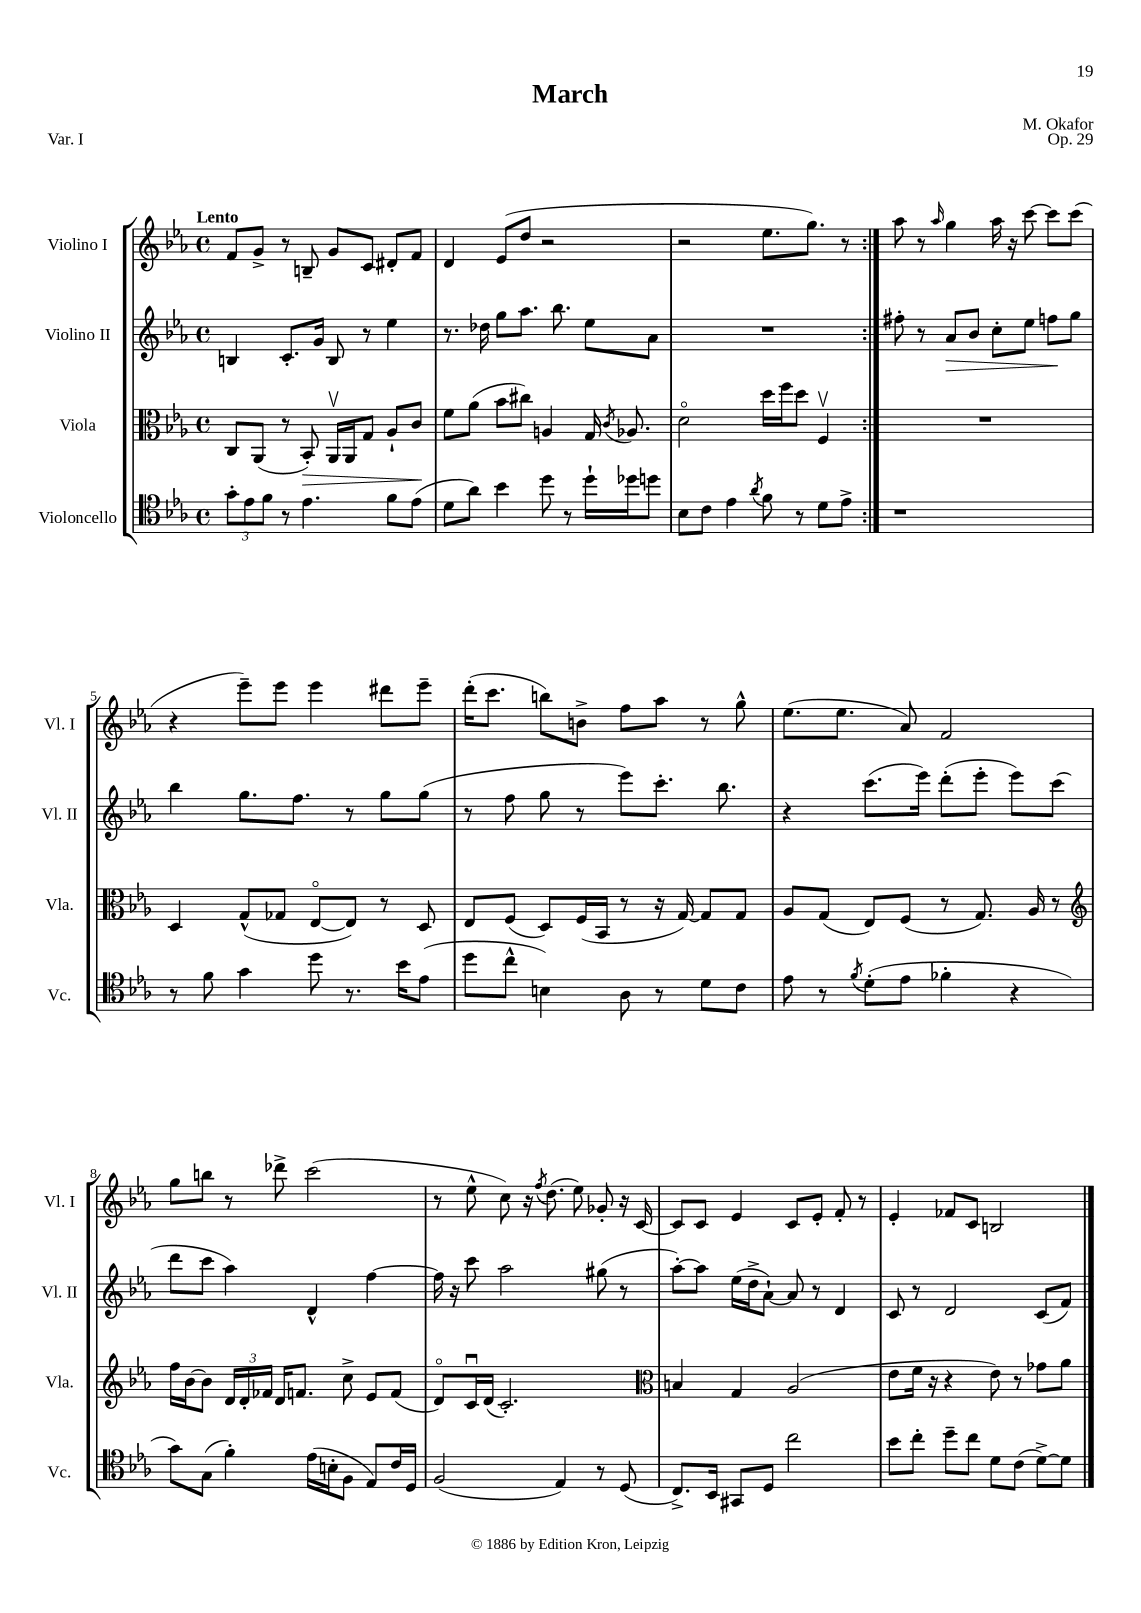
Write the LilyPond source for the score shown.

\header { title = "March" composer = "M. Okafor" opus = "Op. 29" piece = "Var. I" }
<<
\new StaffGroup <<
\new Staff = "s0" \with { instrumentName = "Violino I" shortInstrumentName = "Vl. I" } {
    \clef treble \key ees \major \defaultTimeSignature \time 4/4 \tempo "Lento"
    \autoBeamOff \repeat volta 2 { f'8[ g'8]-> r8 b8-- g'8[ c'8] dis'8[-. f'8] |
    d'4 ees'8[( d''8] r2 |
    r2 ees''8.[ g''8.]) r8 | }
    aes''8 r8 \grace { aes''16 } g''4 aes''16 r16 c'''8~ c'''8[ c'''8]( |
    r4 ees'''8[--) ees'''8] ees'''4 dis'''8[ ees'''8]-- |
    d'''16[-.( c'''8.] b''8[) b'8]-> f''8[ aes''8] r8 g''8-^ |
    ees''8.[( ees''8.] aes'8) f'2 |
    g''8[ b''8] r8 des'''8-> c'''2( |
    r8 ees''8-^ c''8) r16 \acciaccatura { f''8 } d''8.( ees''8) ges'8-. r16 c'16~ |
    c'8[ c'8] ees'4 c'8[ ees'8]-. f'8-. r8 |
    ees'4-. fes'8[ c'8] b2 \bar "|." |
}
\new Staff = "s1" \with { instrumentName = "Violino II" shortInstrumentName = "Vl. II" } {
    \clef treble \key ees \major \defaultTimeSignature \time 4/4
    \autoBeamOff \repeat volta 2 { b4 c'8.[-. g'16] b8 r8 ees''4 |
    r8. des''16 g''8[ aes''8.] bes''8. ees''8[ aes'8] |
    R1 | }
    fis''8-. r8 aes'8[\> bes'8] c''8[-. ees''8] f''8[\! g''8] |
    bes''4 g''8.[ f''8.] r8 g''8[ g''8]( |
    r8 f''8 g''8 r8 ees'''8[) c'''8.]-. bes''8. |
    r4 c'''8.[( ees'''16]) d'''8[-.( ees'''8]-. ees'''8[) c'''8]( |
    d'''8[ c'''8] aes''4) d'4-^ f''4~ |
    f''16 r16 c'''8 aes''2 gis''8( r8 |
    aes''8[~-.) aes''8] ees''16[( d''16-> aes'8]~-!) aes'8 r8 d'4 |
    c'8 r8 d'2 c'8[( f'8]) \bar "|." |
}
\new Staff = "s2" \with { instrumentName = "Viola" shortInstrumentName = "Vla." } {
    \clef alto \key ees \major \defaultTimeSignature \time 4/4
    \autoBeamOff \repeat volta 2 { c8[ aes,8]( r8 bes,8-.\>) aes,16[\upbow aes,16 g8] aes8[-! c'8]\! |
    f'8[ aes'8]( bes'8[ cis''8]) a4 g16 \acciaccatura { c'8 } aes8. |
    d'2\flageolet d''16[ f''16 d''8] f4\upbow | }
    R1 |
    d4 g8[-^( ges8] ees8[~\flageolet ees8]) r8 d8 |
    ees8[ f8]( d8[) f16( bes,16] r8 r16 g16~) g8[ g8] |
    aes8[ g8]( ees8[) f8]( r8 g8.) aes16 r8 |
    \clef treble f''16[ bes'16~ bes'8] \tuplet 3/2 { d'16[ d'16-. fes'16] } d'16[ f'8.] c''8-> ees'8[ f'8]( |
    d'8[\flageolet) c'16\downbow d'16]( c'2.-.) |
    \clef alto b4 g4 aes2( |
    ees'8[ f'16] r16 r4 ees'8) r8 ges'8[ aes'8] \bar "|." |
}
\new Staff = "s3" \with { instrumentName = "Violoncello" shortInstrumentName = "Vc." } {
    \clef tenor \key ees \major \defaultTimeSignature \time 4/4
    \autoBeamOff \repeat volta 2 { \tuplet 3/2 { g'8[-. ees'8 f'8] } r8 ees'4. f'8[ ees'8]( |
    d'8[ aes'8]) bes'4 d''8 r8 d''16[-! des''16 d''8] |
    bes8[ c'8] ees'4 \acciaccatura { aes'8 } f'8 r8 d'8[ ees'8]-> | }
    r1 |
    r8 f'8 g'4 d''8 r8. bes'16[ ees'8]( |
    d''8[ c''8]-^ b4) aes8 r8 d'8[ c'8] |
    ees'8 r8 \acciaccatura { f'8 } d'8[-.( ees'8] fes'4-. r4 |
    g'8[) g8]( f'4-.) ees'16[( b16-. f8] ees8[) c'16 d16] |
    f2( ees4) r8 d8( |
    c8.[->) bes,16] gis,8[ d8] c''2 |
    bes'8[ c''8]-. d''8[-- c''8] d'8[ c'8]( d'8[~->) d'8] \bar "|." |
}
>>
>>
